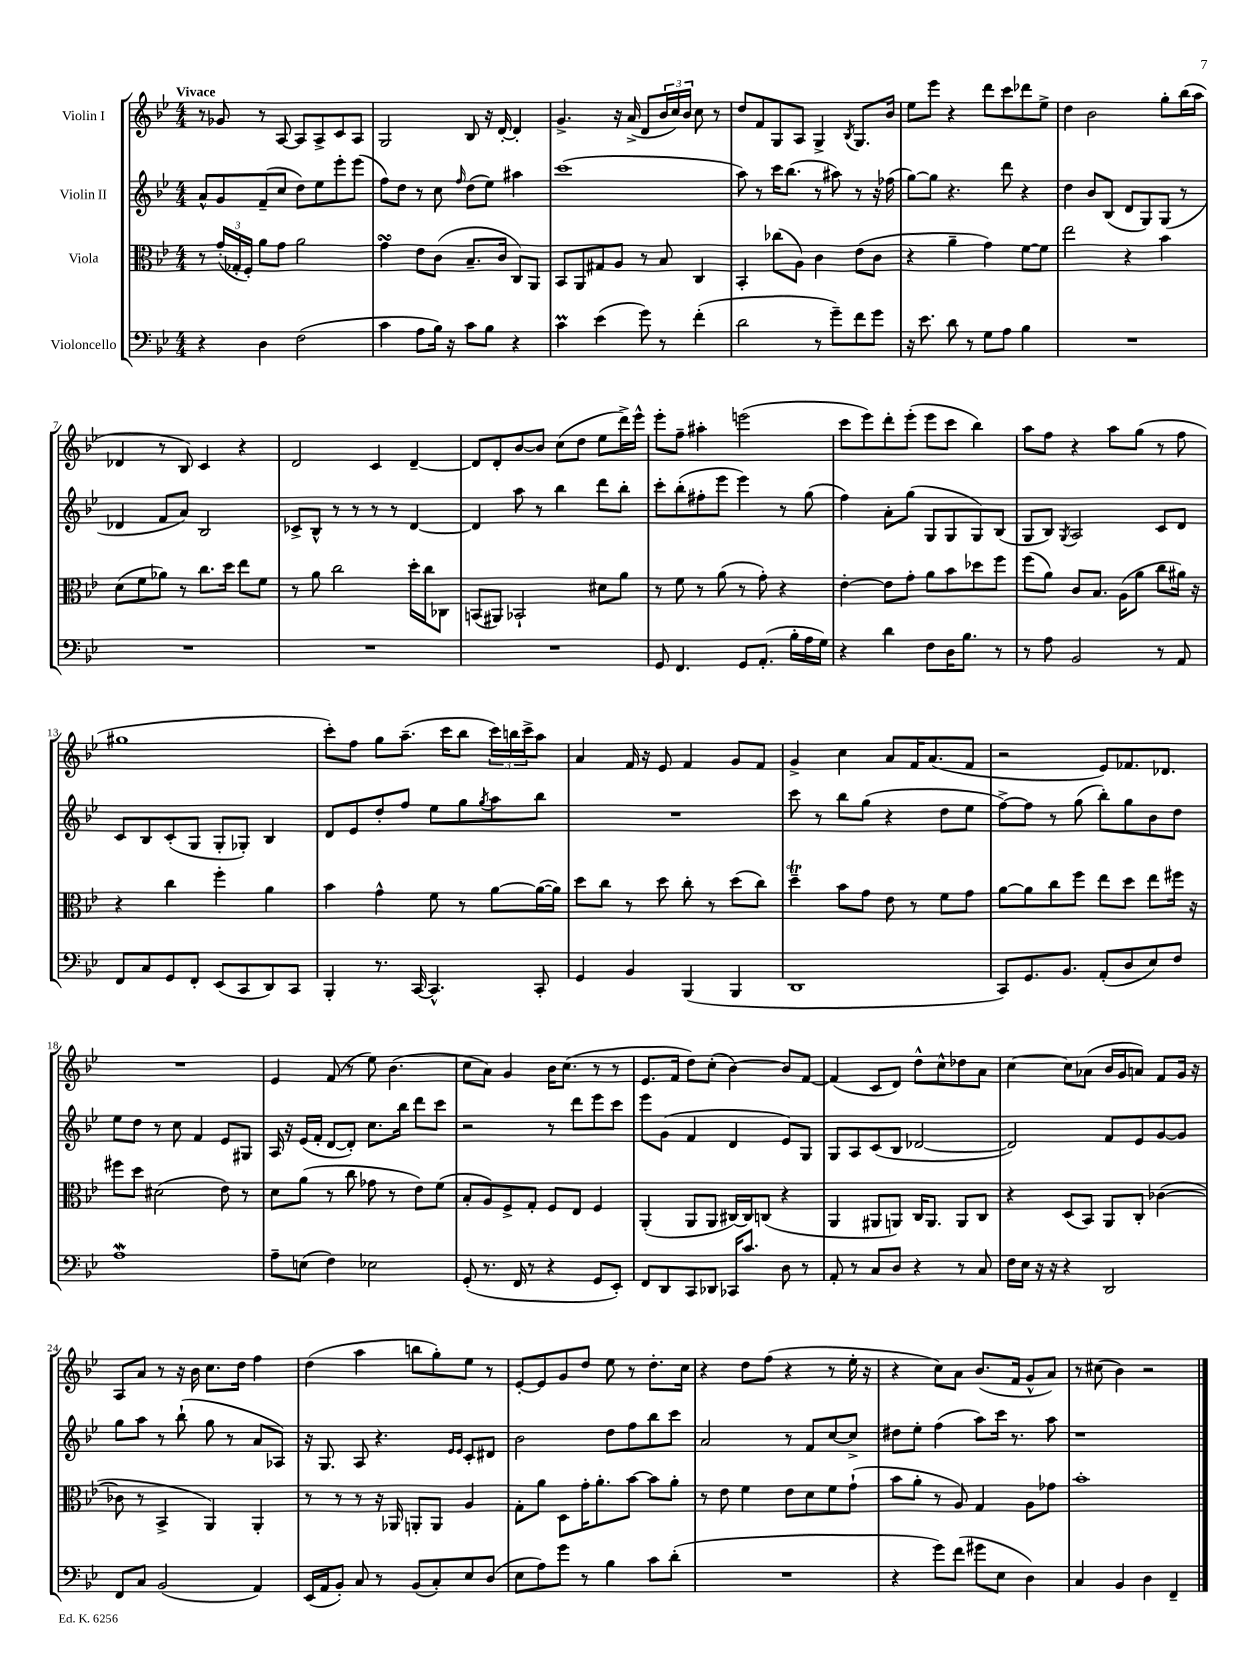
<<
\new StaffGroup <<
\new Staff = "s0" \with { instrumentName = "Violin I" } {
    \clef treble \key bes \major \numericTimeSignature \time 4/4 \tempo "Vivace"
    r8 ges'8 r8 a8~ a8 a8-> c'8 a8 |
    g2 bes8 r16 d'16~-. d'4-. |
    g'4.-> r16 a'16->( d'8 \tuplet 3/2 { bes'16 c''16) bes'16 } c''8 r8 |
    d''8 f'8 g8 a8 g4-> \acciaccatura { bes8 } g8. bes'16 |
    ees''8 ees'''8 r4 d'''8 c'''8 des'''8 ees''8-> |
    d''4 bes'2 g''8-. bes''16( a''16 |
    des'4 r8 bes8) c'4 r4 |
    d'2 c'4 d'4~-- |
    d'8 d'8-. bes'8~ bes'8 c''8( d''8 ees''8 d'''16->) ees'''16-^ |
    ees'''8-. f''8-- ais''4-. e'''2( |
    c'''8 ees'''8) d'''8-. ees'''8-.( ees'''8 c'''8 bes''4) |
    a''8 f''8 r4 a''8 g''8( r8 f''8 |
    gis''1 |
    c'''8-.) f''8 g''8 a''8.--( c'''16 bes''8 \tuplet 3/2 { c'''16) b''16 c'''16-> } a''8 |
    a'4 f'16 r16 ees'8 f'4 g'8 f'8 |
    g'4-> c''4 a'8 f'16 a'8.( f'8 |
    r2 ees'8) fes'8. des'8. |
    R1 |
    ees'4 f'8( r8 ees''8) bes'4.( |
    c''8 a'8) g'4 bes'16 c''8.( r8 r8 |
    ees'8. f'16 d''8) c''8-.( bes'4~) bes'8 f'8~ |
    f'4( c'8 d'8) d''8-^ c''8-^ des''8 a'8 |
    c''4~ c''8 aes'8( bes'16 g'16 a'8) f'8 g'16 r16 |
    a8 a'8 r8 r16 bes'16 c''8. d''16 f''4 |
    d''4( a''4 b''8 g''8-.) ees''8 r8 |
    ees'8~-. ees'8 g'8 d''8 ees''8 r8 d''8.-. c''16 |
    r4 d''8 f''8( r4 r8 ees''16-. r16 |
    r4 c''8) a'8 bes'8.( f'16 g'8-^ a'8) |
    r8 cis''8( bes'4) r2 \bar "|." |
}
\new Staff = "s1" \with { instrumentName = "Violin II" } {
    \clef treble \key bes \major \numericTimeSignature \time 4/4
    a'8-^ g'8 f'8--( c''8 d''8) ees''8 ees'''8-. ees'''8( |
    f''8) d''8 r8 c''8 \grace { f''16 } d''8( ees''8) ais''4 |
    c'''1( |
    a''8) r8 c'''16 bes''8.( r8 ais''8) r8 r16 fes''16( |
    g''8~) g''8 r4. d'''8 r4 |
    d''4 bes'8 bes8( d'8 g8) g8( r8 |
    des'4 f'8 a'8) bes2 |
    ces'8-> bes8-^ r8 r8 r8 r8 d'4~ |
    d'4 a''8 r8 bes''4 d'''8 bes''8-. |
    c'''8-. bes''8-.( fis''8-. ees'''8 ees'''4) r8 g''8( |
    f''4) a'8-. g''8( g8 g8 g8) bes8( |
    g8 bes8) \acciaccatura { g8 } a2 c'8 d'8 |
    c'8 bes8 c'8-.( g8 g8-. ges8-.) bes4 |
    d'8 ees'8 d''8-. f''8 ees''8 g''8 \acciaccatura { g''8 } a''8 bes''8 |
    R1 |
    c'''8 r8 bes''8 g''8( r4 d''8 ees''8 |
    f''8~->) f''8 r8 g''8( bes''8-.) g''8 bes'8 d''8 |
    ees''8 d''8 r8 c''8 f'4 ees'8 gis8 |
    a16 r16 ees'16( f'16-. d'8~ d'8-.) c''8. bes''16 d'''8 c'''8 |
    r2 r8 d'''8 ees'''8 c'''8 |
    ees'''8 g'8( f'4 d'4 ees'8) g8 |
    g8 a8 c'8( bes8 des'2~ |
    des'2) f'8 ees'8 g'8~ g'8 |
    g''8 a''8 r8 bes''8-!( g''8 r8 a'8 aes8) |
    r16 g8. a8 r4. \grace { ees'16 ees'16 } c'8-. dis'8 |
    bes'2 d''8 f''8 bes''8 c'''8 |
    a'2 r8 f'8 c''8~ c''8-> |
    dis''8 ees''8-. f''4( a''8) c'''16 r8. a''8 |
    r1 \bar "|." |
}
\new Staff = "s2" \with { instrumentName = "Viola" } {
    \clef alto \key bes \major \numericTimeSignature \time 4/4
    r8 \tuplet 3/2 { g'16-.( ges16-. f16-.) } a'8 g'8 a'2 |
    g'4\turn ees'8 c'8( bes8.-- c'16 c8) a,8 |
    bes,8 a,8 gis8 a8 r8 bes8 c4 |
    bes,4-. ces''8( a8) c'4 ees'8( c'8 |
    r4 a'4-- g'4) f'8~ f'8 |
    ees''2 r4 bes'4 |
    d'8( f'8 aes'8) r8 c''8. d''16 ees''8 f'8 |
    r8 a'8 c''2 d''16-. c''16 ces8 |
    b,8( ais,8) bes,2-! dis'8 a'8 |
    r8 f'8 r8 a'8( r8 g'8-.) r4 |
    ees'4~-. ees'8 g'8-. a'8 bes'8 des''8 f''8 |
    f''8( a'8) c'8 bes8. a16( a'8 c''8 ais'16) r16 |
    r4 c''4 f''4-. a'4 |
    bes'4 g'4-^ f'8 r8 a'8~ a'16~( a'16) |
    d''8 c''8 r8 d''8 c''8-. r8 d''8( c''8) |
    d''4--\trill bes'8 g'8 ees'8 r8 f'8 g'8 |
    a'8~ a'8 c''8 f''8 ees''8 d''8 ees''8 fis''16 r16 |
    fis''8 d''8 dis'2( ees'8) r8 |
    d'8 a'8( r8 c''8 ges'8 r8 ees'8) f'8( |
    bes8-. a8) f8-> g8-. f8 ees8 f4 |
    a,4-.( a,8 a,8 cis16~) cis16 c8( r4 |
    a,4 ais,8 a,8) c16 a,8. a,8 c8 |
    r4 d8( bes,8) a,8 c8-. ces'4~( |
    ces'8 r8 bes,4-> a,4) a,4-. |
    r8 r8 r8 r16 aes,16 a,8-. a,8 a4 |
    g8-. a'8 d8 g'16-. a'8.-. bes'8~ bes'8 a'8-. |
    r8 ees'8 f'4 ees'8 d'8 f'8 g'8-!( |
    bes'8 a'8-. r8 a8) g4 a8 ges'8 |
    bes'1-. \bar "|." |
}
\new Staff = "s3" \with { instrumentName = "Violoncello" } {
    \clef bass \key bes \major \numericTimeSignature \time 4/4
    r4 d4 f2( |
    c'4 a8 bes16) r16 c'8 bes8 r4 |
    c'4\prall ees'4( g'8) r8 f'4-.( |
    d'2 r8 g'8--) f'8 g'8 |
    r16 ees'8. d'8 r8 g8 a8 bes4 |
    R1 |
    R1 |
    R1 |
    R1 |
    g,8 f,4. g,8 a,8.-.( bes16-. a16 g16) |
    r4 d'4 f8 d16 bes8. r8 |
    r8 a8 bes,2 r8 a,8 |
    f,8 c8 g,8 f,8-. ees,8( c,8 d,8) c,8 |
    bes,,4-. r8. c,16~ c,4.-^ c,8-. |
    g,4 bes,4 bes,,4( bes,,4 |
    d,1 |
    c,8) g,8. bes,8. a,8-.( d8 ees8) f8 |
    a1\mordent |
    a8-- e8( f4) ees2 |
    g,8-.( r8. f,16 r8 r4 g,8 ees,8-.) |
    f,8 d,8 c,8 des,8 ces,16 c'8. d8 r8 |
    a,8-. r8 c8 d8 r4 r8 c8 |
    f16 ees16 r16 r16 r4 d,2 |
    f,8 c8 bes,2( a,4) |
    ees,16( a,16 bes,8-.) c8 r8 bes,8( c8-.) ees8 d8( |
    ees8 a8) g'8 r8 bes4 c'8 d'8-.( |
    R1 |
    r4 g'8) f'8( gis'8 ees8 d4) |
    c4 bes,4 d4 f,4-- \bar "|." |
}
>>
>>
